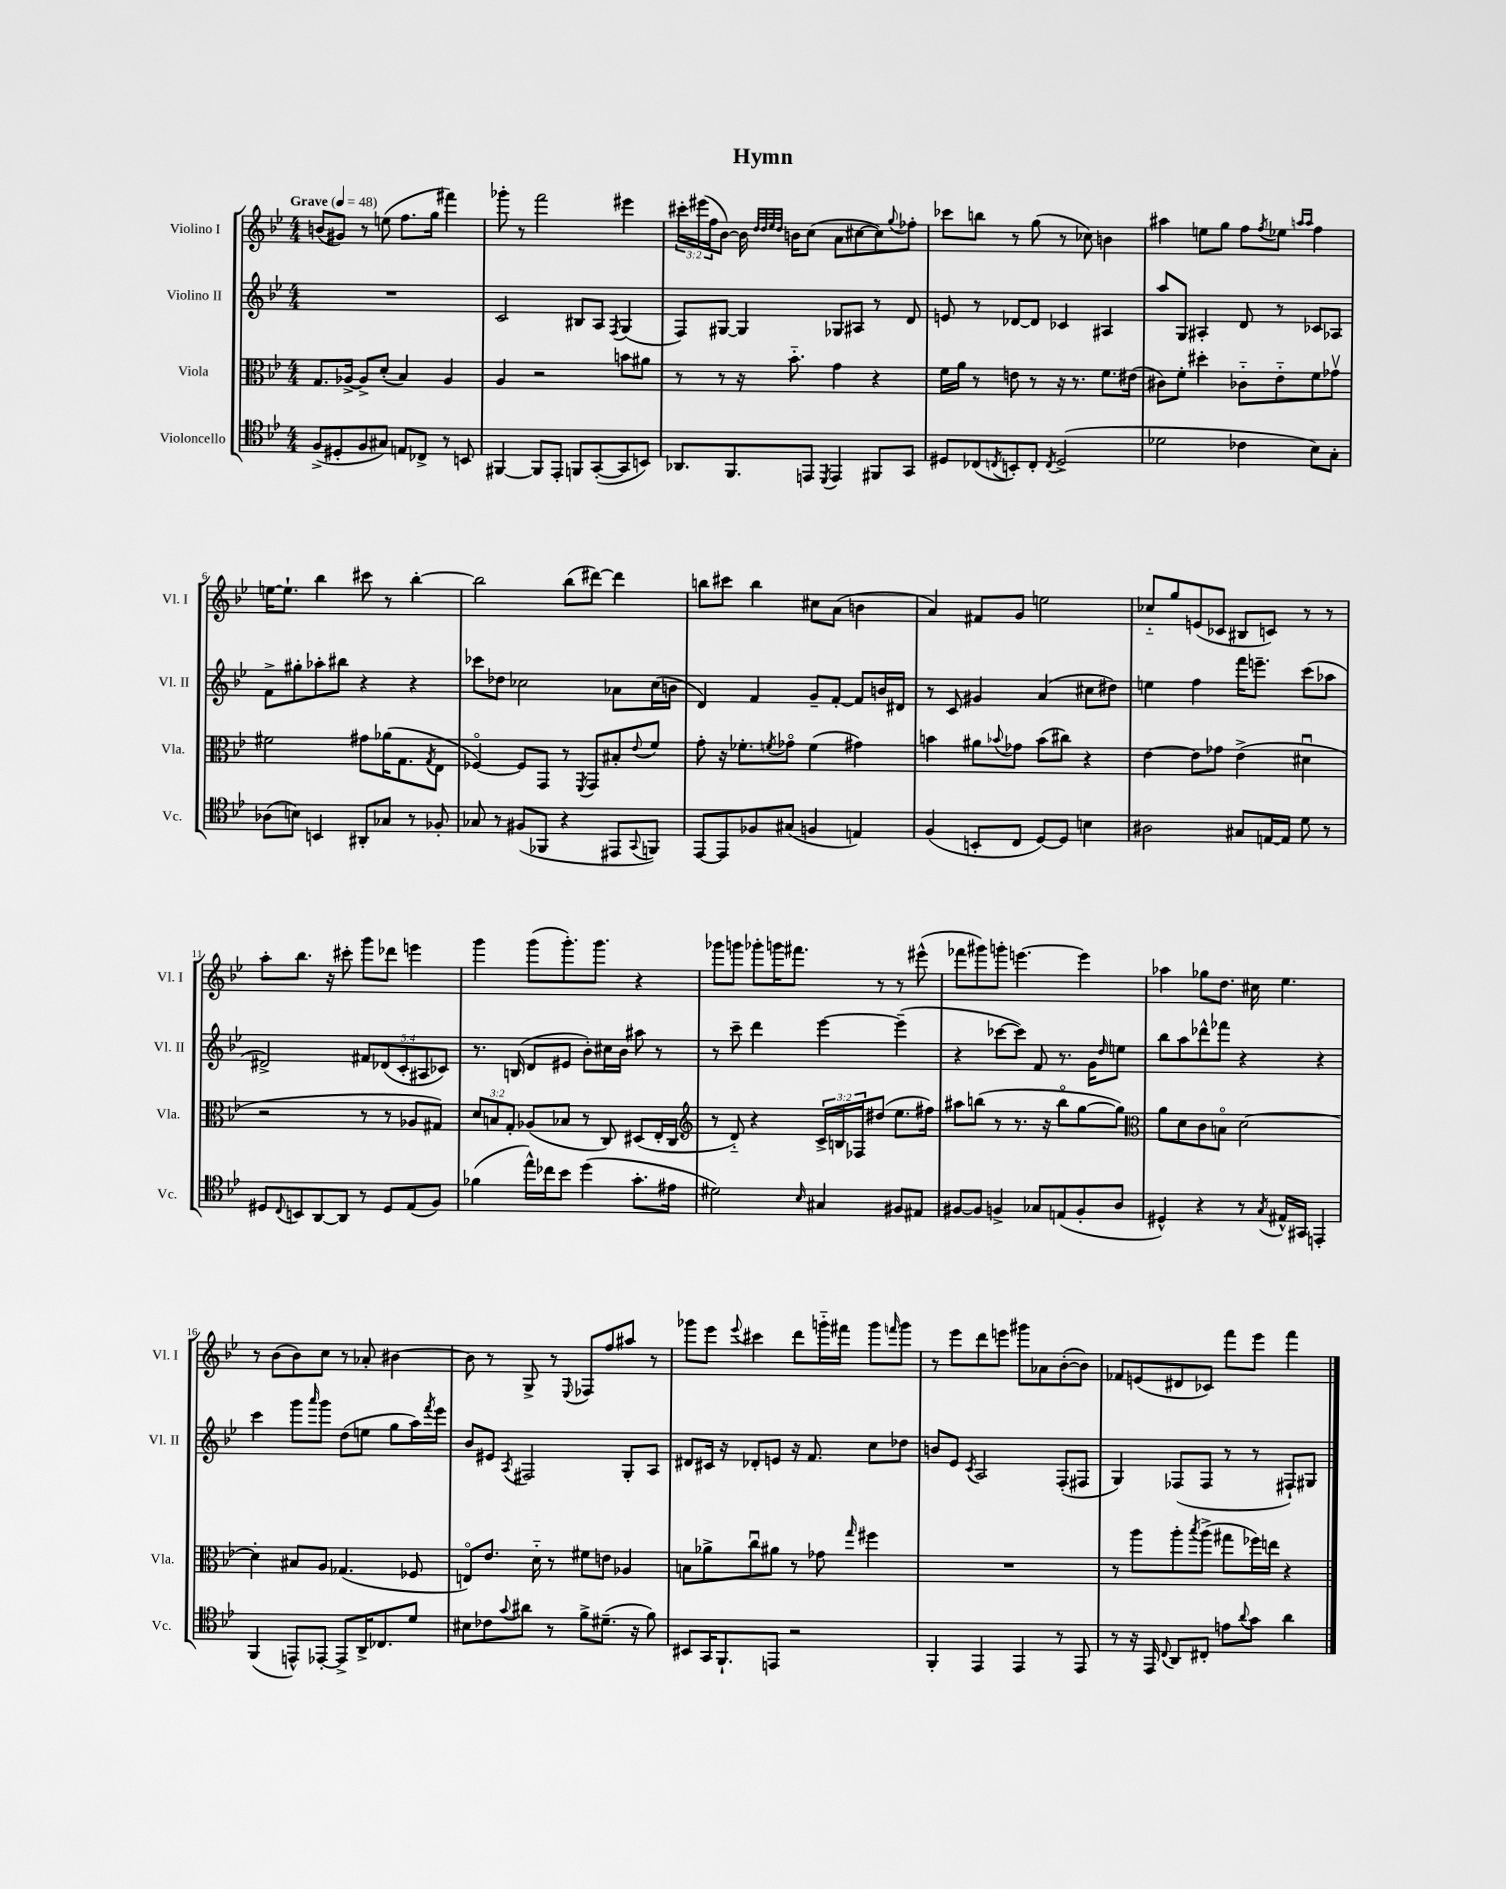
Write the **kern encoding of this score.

**kern	**kern	**kern	**kern
*part4	*part3	*part2	*part1
*staff4	*staff3	*staff2	*staff1
*I"Violoncello	*I"Viola	*I"Violino II	*I"Violino I
*I'Vc.	*I'Vla.	*I'Vl. II	*I'Vl. I
*clefC4	*clefC3	*clefG2	*clefG2
*k[b-e-]	*k[b-e-]	*k[b-e-]	*k[b-e-]
*M4/4	*M4/4	*M4/4	*M4/4
*MM48	*MM48	*MM48	*MM48
=1	=1	=1	=1
!	!	!	!LO:TX:a:B:t=Grave
(8F^/L	8.G/L	1r	(8bn/L
8D#X'/	.	.	8g#X/J)
.	[16A-X^/Jk	.	.
8F/	8A-^/L]	.	8r
8G#X/J)	(8d'/J	.	(8een\
8En/L	4B-/)	.	8.ff\L
8C-X^/J	.	.	.
.	.	.	16gg\Jk
8r	4A-/	.	4fff#X\)
8BBn/	.	.	.
=2	=2	=2	=2
[4FF#X/	4A/	2c/	8ggg-X'\
.	.	.	8r
8FF#/L]	2r	.	2fff\
8EE-'/J	.	.	.
8FFn/L	.	8B#X/L	.
([8GG'/	.	8A/J	.
.	.	8qF/	.
8GG/]	8bn\L	(4G/	4eee#X\
8BBn/J)	8a#X\J	.	.
=3	=3	=3	=3
8.AA-X/L	8r	8F/L)	24ccc#X'\LL
.	.	.	(24eee#X\
.	.	.	24ff\J
.	8r	[8G#X/J	[8b-\J)
8.FF/	.	.	.
.	16r	4G#/]	16b-\]
.	.	.	32qqdd/LLL
.	.	.	32qqdd/
.	.	.	32qqee-/
.	.	.	32qqdd/JJJ
.	8.b-\	.	16bn\KL
8EEn/J	.	.	(8cc\J
8qDD/	.	.	.
4EE/	4g\	8G-X/L	8a\L
.	.	8A#X/J	[8cc#X\
8FF#X/L	4r	8r	8cc#\])
.	.	.	8qqgg/
8GG/J	.	8d/	8ff-X'\J
=4	=4	=4	=4
8D#X/L	16f\LL	8en/	8ccc-X\L
.	16a\JJ	.	.
(8C-X/	8r	8r	8bbn\J
8qCn/	.	.	.
8BBn'/)	8en\	[8d-X/L	8r
8C'/J	8r	8d-/J]	(8gg\
8qC/	.	.	.
(2D#^/	16r	4c-X/	8r
.	8.r	.	.
.	.	.	8cc-X\)
.	8.f\L	4A#X/	4bn\
.	(16e#X\Jk	.	.
=5	=5	=5	=5
2d-X\	8c#X\L)	8aa/L	4aa#X\
.	8f'\J	8G/J	.
.	4dd#X'\	4A#X'/	8een\L
.	.	.	8gg\J
4c-X\	8c-X\L	8d/	8ff\L
.	.	.	8qff/
.	8e-\	8r	8ee-X\J
.	.	.	16qqaan/LL
.	.	.	16qqaa/JJ
8B-\L)	8f\	8c-X/L	4ff\
8G'\J	8g-Xv\J	8A-X/J	.
!!LO:LB:g=z
=6	=6	=6	=6
(8A-X\L	2f#X\	8f^\L	[16een\KL
.	.	.	8.ee`\J]
8Bn\J)	.	8gg#X'\	.
4BBn/	.	8aa-X'\	4bb-\
.	.	8bb#X\J	.
8AA#X'/L	8g#X\L	4r	8ccc#X\
8G-X/J	(16a-X\K	.	8r
.	8.G\	.	.
8r	.	4r	[4bb-'\
.	8qG/	.	.
8F-X'/	8E-\J	.	.
=7	=7	=7	=7
8G-X/	[4F-X/)	8ccc-X\L	2bb-\]
8r	.	8dd-X\J	.
(8F#X/L	8F-/L]	2cc-X\	.
8FF-X/J	8GG/J	.	.
4r	8r	.	(8bb-\L
.	8qFF/	.	.
.	8GG/L	.	[8ddd#X\J)
8EE#X/L	8B#X'/	8a-X\L	4ddd#\]
8qqGG/	8qqe-/	.	.
8FFn/J)	8f/J	(16cc-\L	.
.	.	16bn\JJ	.
=8	=8	=8	=8
[8EE-/L	8g'\	4d/)	8bbn\L
8EE-/]	16r	.	8ccc#X\J
.	8.f-X'\L	.	.
8F-X/	.	4f/	4bb\
.	8qfn/	.	.
(8G#X/J	8g-X\J	.	.
4Fn/	(4f\	8g~/L	8cc#X\L
.	.	[8f'/J	(8a\J
4En/)	4g#X\)	8f/L]	4bn\
.	.	16bn/L	.
.	.	16d#X/JJ	.
=9	=9	=9	=9
(4F/	4bn\	8r	4a/)
.	.	8c/	.
8BBn'/L	8a#X\L	4g#X/	8f#X/L
.	8qqb-X/	.	.
8C/J	8g-X\J	.	8g/J
[8D/L)	(8b-\L	(4a/	2een\
8D/J]	8cc#X\J)	.	.
4Bn\	4r	8cc#X\L	.
.	.	8dd#X\J)	.
=10	=10	=10	=10
2A#X\	[4e-\	4een\	8cc-X/L
.	.	.	8gg/
.	8e-\L]	4ff\	(8en/
.	8g-X\J	.	8c-X/J
8G#X/L	(4e-^\	16fff\KL	8B#X/L
.	.	8.eeen~\J	.
[16En/L	.	.	8cn/J)
16E/JJ]	.	.	.
8d\	4d#Xu\	(8ccc\L	8r
8r	.	8aa-X\J	8r
!!LO:LB:g=z
=11	=11	=11	=11
8D#X/L	2r	2d#X^/)	8aa'\L
8qqC/	.	.	.
8BBn/	.	.	8.bb-\J
[8AA/	.	.	.
.	.	.	16r
8AA/J]	.	.	8ccc#X'\
8r	8r	10f#X/L	8ggg\L
.	.	(10d-X/	.
8D#/L	8r	.	8ddd-X\J
.	.	10c'/	.
(8E-/	8A-X/L	.	4eeen\
.	.	10A#X/	.
8F/J)	8G#X/J)	.	.
.	.	10c-X/J)	.
=12	=12	=12	=12
(4f-X\	12d/L	8.r	4ggg\
.	12Bn/	.	.
.	12G'/J	.	.
.	.	(16Bn/	.
16ee-^^\LL)	(8A-X/L	8d/L	(8ggg\L
16cc-X\J	.	.	.
8b-\J	8B-X/J	8e#X/J	8.ggg'\)
(4dd\	8r	8b-'\L)	.
.	.	.	8.ggg\J
.	8C/)	16cc#X\L	.
.	.	16b-\JJ	.
8.g'\L	(8D#X/L	8aa#X\	4r
.	16E-'/L	8r	.
16e#X\Jk	16C/JJ	.	.
=13	=13	=13	=13
*	*clefG2	*	*
2d#X\)	8r	8r	8ggg-X\L
.	8d/)	8ccc~\	8gggn\J
.	4r	4ddd\	8ggg-X'\L
.	.	.	16gggn\K
.	.	.	8.fff#X\J
16qqB-/	.	.	.
4G#X/	24c^/LL	[4eee-\	.
.	24Bn/	.	.
.	24F-X/J	.	.
.	(8dd#X/J	.	8r
8F#X/L	8.ee-\L	(4eee-~\]	8r
8E#X/J	.	.	(8eee#X^^\
.	16ff#X\Jk)	.	.
=14	=14	=14	=14
[8F#X/L	8aa#X\L	4r	8fff-X\L
8F#/J]	(8bbn\J	.	8ggg#X\)
4Fn^/	8r	[8ccc-X\L	8gggn'\J
.	8.r	8ccc-\J])	[4.eeen\
8G-X/L	.	8f/	.
.	16r	.	.
(8En/	8bb\L	8.r	.
8F'/	[8gg\	.	4eee\]
.	.	16g\KL	.
.	.	16qqdd/	.
8A/J	8gg\J])	8een\J	.
=15	=15	=15	=15
*	*clefC3	*	*
4D#X^^/)	8a\L	8bb-\L	4aa-X\
.	8d\	8aa\	.
4r	8c\	8ddd-X^^\	8gg-X\L
.	8Bn\J	8fff-X\J	8.dd\J
8r	[2d\	4r	.
.	.	.	16cc#X\
8qG/	.	.	.
16E#X^^/LL	.	.	4.ee-\
16GG#X/JJ	.	.	.
4EEn'/	.	4r	.
!!LO:LB:g=z
=16	=16	=16	=16
(4FF/	4d'\]	4ccc\	8r
.	.	.	(8b-\L
8EEn^^/L)	8B#X/L	8ggg\L	8b-\)
.	.	16qqaaa/	.
[8EE-X'/J	8A/J	8ggg\J	8cc\J
8EE-^/L]	(4.G-X/	(8dd\L	8r
16AA^/K	.	8een\J	8a-X'/
8.C-X/	.	.	.
.	.	8gg\L	[4b#X\
8d/J	8F-X/	16aa\L)	.
.	.	8qfff/	.
.	.	16eee-\JJ	.
=17	=17	=17	=17
8B#X\L	8En/L)	8b-/L	8b#\]
8c-X\	8.e-/J	8e#X/J	8r
8qqg/	.	8qA/	.
8a#X\J	.	2F#X/	8G^/
.	16d\	.	.
8r	8r	.	8r
.	.	.	8qqE-/
8f^\L	8f#X\L	.	8F-X/L
(8.d#X~\J	8en\J	.	8ff/
.	4A-X/	8G'/L	8aa#X/J
16r	.	.	.
8f\)	.	8A/J	8r
=18	=18	=18	=18
8BB#X/L	8Bn\L	8d#X/L	8ggg-X\L
16GG/K	8a-X^\	16c#X/Jk	8eee-\J
8.FF`/	.	16r	.
.	.	.	8qqeee-/
.	8ccu\	8d-X'/L	4ccc#X\
8EEn/J	8a#X\J	8en/J	.
2r	8r	16r	8ddd\L
.	.	8.f/	.
.	8g-X\	.	16gggn\L
.	.	.	16fff#X\JJ
.	16qqgg/	.	.
.	4ff#X\	8cc\L	8ggg\L
.	.	.	16qqfffn/
.	.	8dd-X\J	8ggg\J
=19	=19	=19	=19
4FF'/	1r	8bn/L	8r
.	.	8e-/J	8eee-\L
.	.	8qc/	.
4EE-/	.	2A/	8ddd\
.	.	.	8eeen\J
4EE-/	.	.	8ggg#X\L
.	.	.	8a-X\
8r	.	(8F'/L	([8b-'\
8EE-/	.	8F#X/J	8b-\J])
=20	=20	=20	=20
8r	8r	4G/)	8f-X/L
16r	8aa\L	.	(8en/
16EE-/	.	.	.
8qqC/	.	.	.
8AA/L	8aa'\	(8F-X/L	8d#X/
.	8qbb-/	.	.
8C#X'/J	(8aa^\J	8F-/J	8c-X/J)
8en\L	8gg#X\L	8r	8fff\L
8qqa/	.	.	.
8g\J	16ff-X\L)	8r	8eee-\J
.	16een\JJ	.	.
4a\	4r	8F#X`/L)	4fff\
.	.	8G#X/J	.
==	==	==	==
*-	*-	*-	*-
